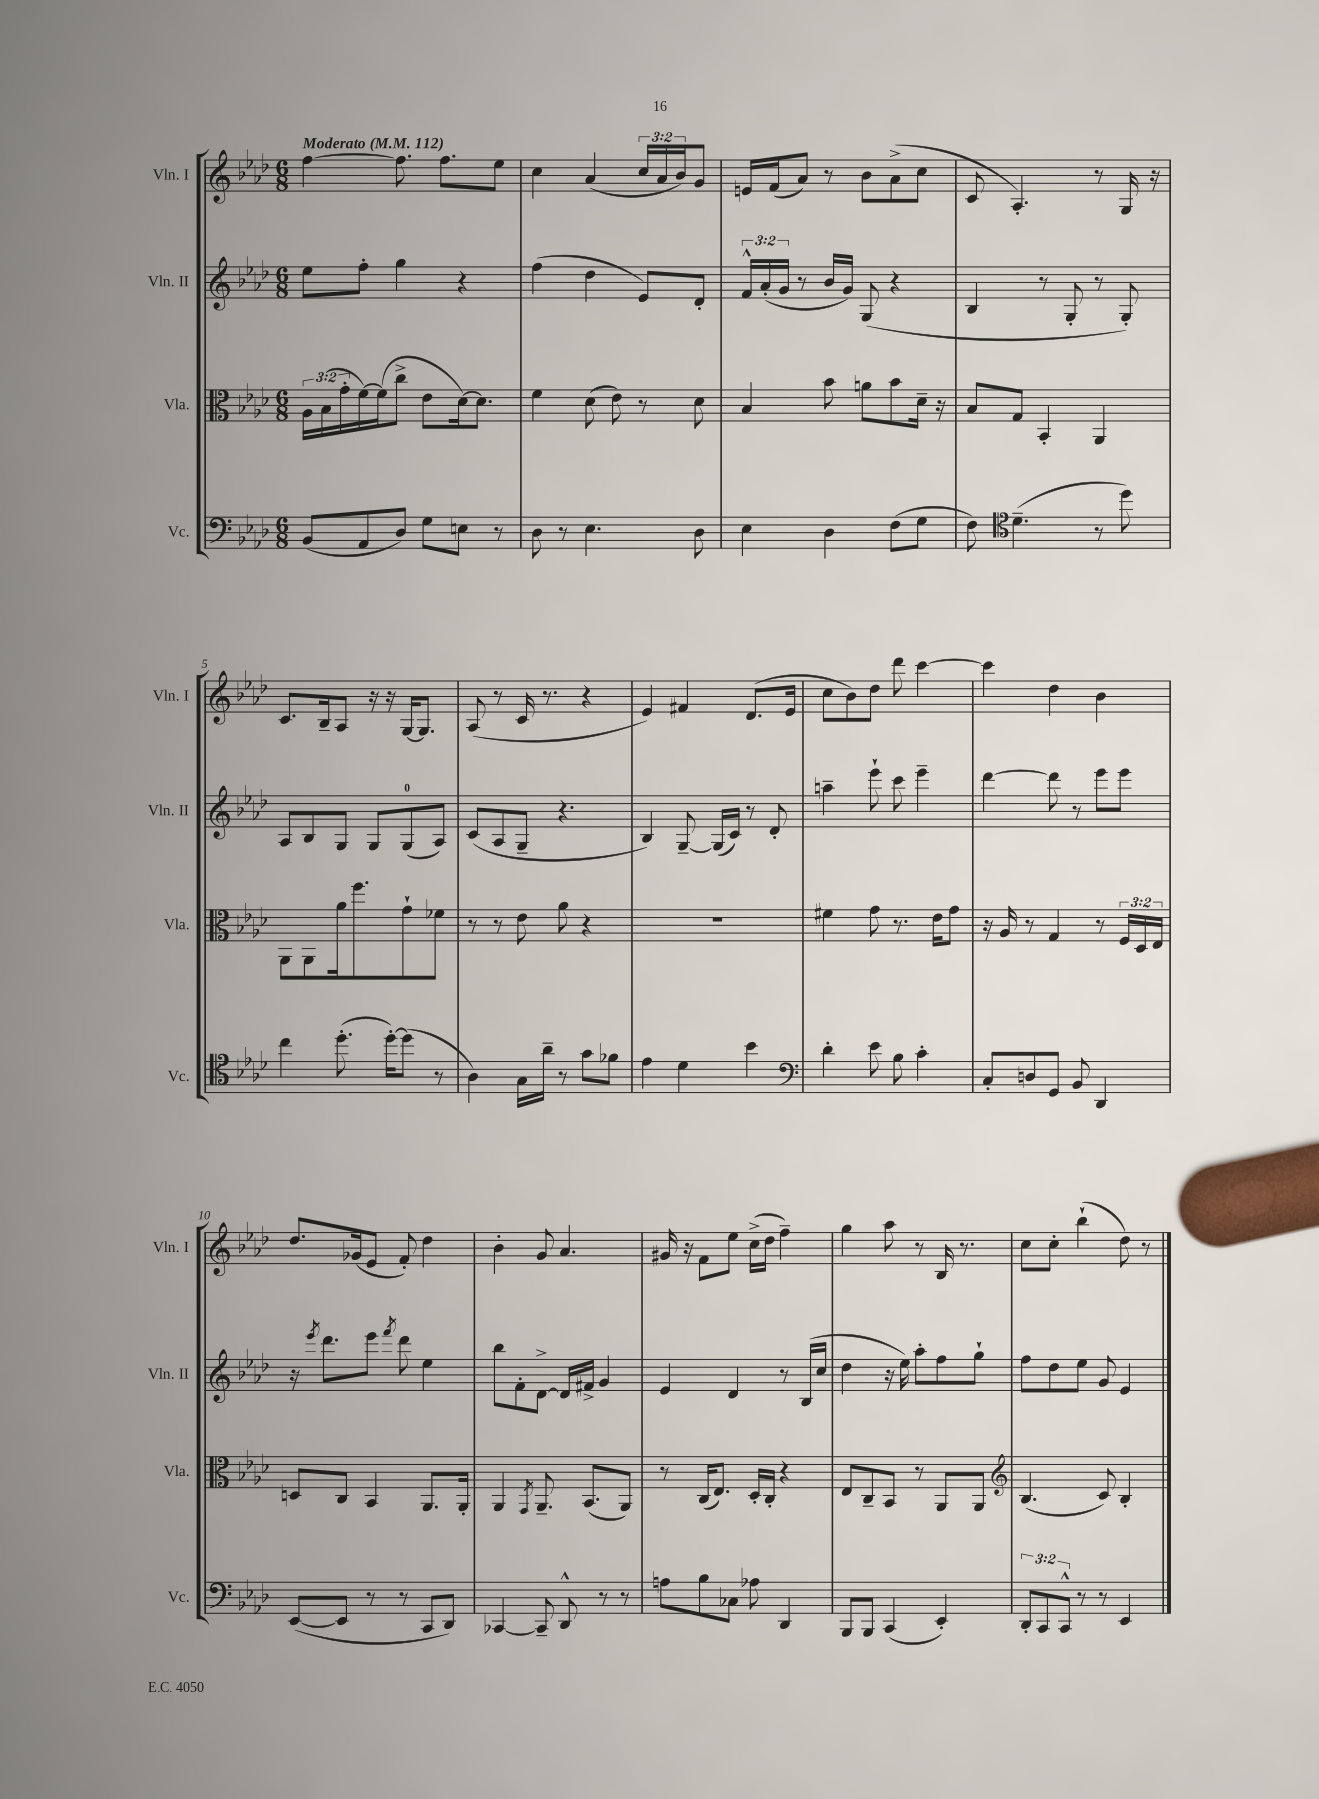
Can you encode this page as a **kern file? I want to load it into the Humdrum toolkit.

**kern	**kern	**kern	**kern
*staff4	*staff3	*staff2	*staff1
*clefF4	*clefC3	*clefG2	*clefG2
*k[b-e-a-d-]	*k[b-e-a-d-]	*k[b-e-a-d-]	*k[b-e-a-d-]
*M6/8	*M6/8	*M6/8	*M6/8
*MM112	*MM112	*MM112	*MM112
(8BB-	24A-	8ee-	[4ff
.	(24B-	.	.
.	24g'	.	.
8AA-	[16f)	8ff'	.
.	(16f]	.	.
8D-)	8cc^	4gg	8.ff]
8G	8e-	.	.
.	.	.	8.ff
8E	[16d-)	4r	.
.	8.d-]	.	.
8r	.	.	8ee-
=	=	=	=
8D-	4f	(4ff	4cc
8r	.	.	.
4.E-	(8d-	4dd-	(4a-
.	8e-)	.	.
.	8r	8e-)	24cc
.	.	.	24a-
.	.	.	24b-)
8D-	8d-	8d-'	8g
=	=	=	=
4E-	4B-	24f^^	16e
.	.	(24a-'	.
.	.	.	(16f
.	.	24g	.
.	.	8r	8a-)
4D-	8b-	16b-	8r
.	.	16g)	.
.	8a	(8G	8b-
(8F	8b-	4r	(8a-^
8G	16d-~	.	8cc
.	16r	.	.
=	=	=	=
8F)	8B-	4B-	8c
*clefC4	*	*	*
(4.d-~	8G	.	4.A-')
.	4BB-'	8r	.
.	.	8G'	.
8r	4AA-	8r	8r
8dd-)	.	8G')	16G
.	.	.	16r
=	=	=	=
4cc	8AA-	8A-	8.c
.	8AA-	8B-	.
.	.	.	16B-~
(8.dd-'	16a-	8G	8A-
.	8.ff	.	.
.	.	8G	16r
[16dd-')	.	.	16r
(8dd-]	8g`	(8G	[16G
.	.	.	8.G]
8r	8f-	8A-)	.
=	=	=	=
4A-)	8r	(8c	(8A-
.	8r	8A-	8r
16G	8e-	8G~	16c
16a-~	.	.	8.r
8r	8a-	4.r	.
8g	4r	.	4r
8f-	.	.	.
=	=	=	=
4e-	2.r	4B-)	4e-)
4d-	.	[8G~	4f#
.	.	(16G]	.
.	.	16c)	.
4b-	.	8r	(8.d-
.	.	8d-'	.
.	.	.	16e-
=	=	=	=
*clefF4	*	*	*
4d-'	4f#	4aa~	8cc
.	.	.	8b-)
8e-	8g	8eee-`	8dd-
8B-	8.r	8ccc	8ddd-
4c'	.	4eee-~	[4ccc
.	16e-	.	.
.	8g	.	.
=	=	=	=
8C'	16r	[4ddd-	4ccc]
.	16A-	.	.
8D	8r	.	.
8GG	4G	8ddd-]	4dd-
8BB-	.	8r	.
4DD-	8r	8eee-	4b-
.	24F	8eee-	.
.	24D-	.	.
.	24E-	.	.
=	=	=	=
([8EE-	8D	16r	8.dd-
.	.	8qeee-	.
.	.	8.ddd-	.
8EE-]	8C	.	.
.	.	.	(16g-
8r	4BB-	8eee-	8e-
.	.	8qfff	.
8r	.	8ddd-	8f')
8CC	8.AA-	4ee-	4dd-
8DD-)	.	.	.
.	16AA-'	.	.
=	=	=	=
[4CC-	4AA-	8bb-	4b-'
.	.	8f'	.
.	8qGG	.	.
8CC-~]	8.AA-~	[8d-^	8g
8DD-^^	.	16d-]	4.a-
.	(8.BB-	16f#^	.
8r	.	4g	.
8r	8AA-)	.	.
=	=	=	=
8A	8r	4e-	16g#
.	.	.	16r
8B-	(16C	.	8f
.	8.E-)	.	.
8C-	.	4d-	8ee-
8A-	16D-'	.	(16cc^
.	16C'	.	16dd-
4DD-	4r	8r	4ff~)
.	.	(16B-	.
.	.	16cc	.
=	=	=	=
8BBB-	8E-	4dd-	4gg
8BBB-	8C~	.	.
(4CC	8BB-	16r	8aa-
.	.	16ee-)	.
.	8r	8aa-'	8r
4EE-')	8AA-	8ff	16B-
.	.	.	8.r
.	8AA-	8gg`	.
=	=	=	=
*	*clefG2	*	*
12DD-'	(4.B-	8ff	8cc
12CC	.	.	.
.	.	8dd-	8cc'
12CC^^	.	.	.
8r	.	8ee-	(4bb-`
8r	8c)	8g	.
4EE-	4B-'	4e-	8dd-)
.	.	.	8r
==	==	==	==
*-	*-	*-	*-
